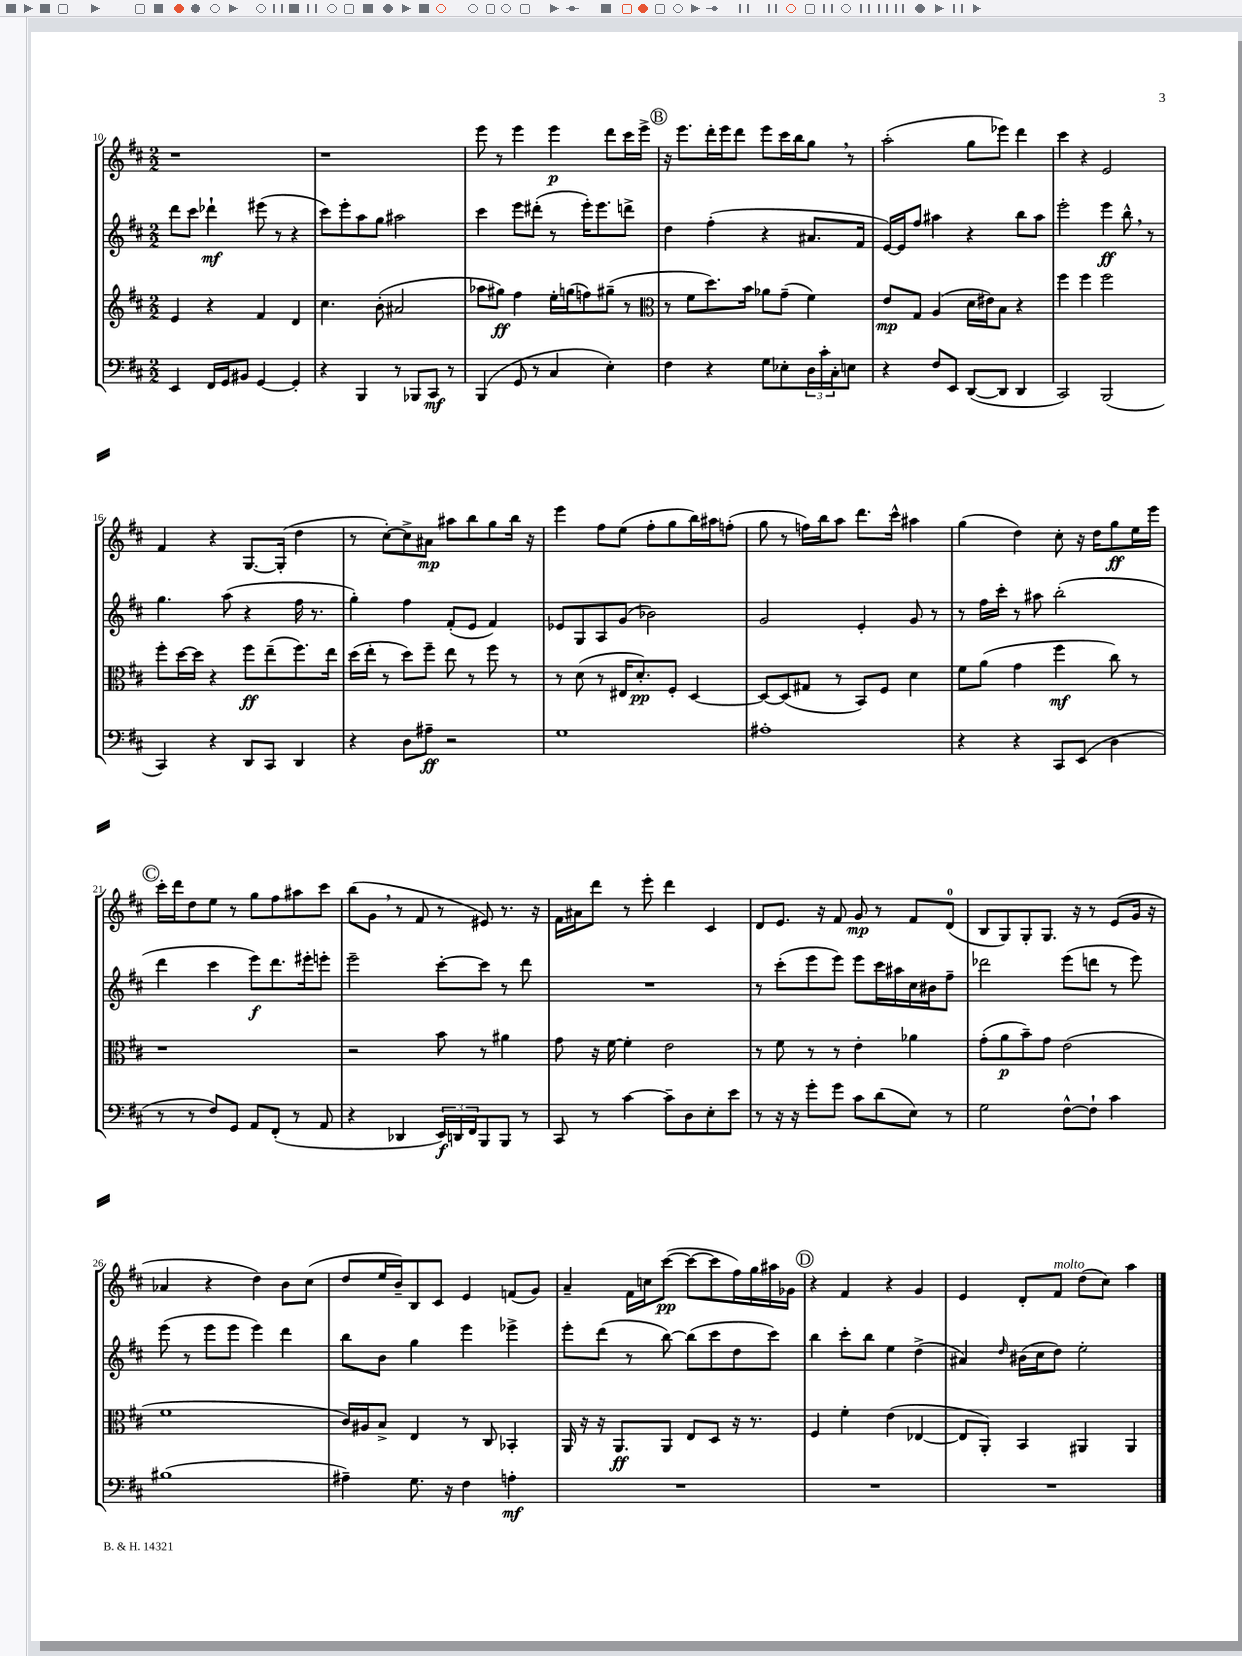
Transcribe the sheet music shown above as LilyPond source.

<<
\new StaffGroup <<
\new Staff = "s0" {
    \clef treble \key d \major \numericTimeSignature \time 2/2
    r1 |
    r1 |
    e'''8 r8 e'''4 e'''4\p d'''8 cis'''16 e'''16-> |
    \mark \markup { \circle "B" } r16 e'''8. d'''16-. e'''16 d'''8 e'''8 cis'''16 b''16 g''8 \breathe r8 |
    a''2-.( g''8 ees'''8) d'''4 |
    cis'''4 r4 e'2 |
    fis'4 r4 g8.~ g16-.( d''4 |
    r8 cis''8~-.) cis''8-> ais'8\mp ais''8 b''8 g''8 b''16 r16 |
    e'''4 fis''8 e''8( fis''8-. g''8 b''16) ais''16 f''8-.( |
    g''8 r8 f''16) b''16 a''8 d'''8. cis'''16-^ ais''4 |
    g''4( d''4) cis''8-. r16 d''16 g''8\ff e''16 e'''16 |
    \mark \markup { \circle "C" } cis'''16-. d'''16 d''8 e''8 r8 g''8 fis''8 ais''8 cis'''8 |
    b''8( g'8 \breathe r8 fis'8 r8 eis'8) r8. r16 |
    fis'16 ais'16 d'''8 r8 e'''8-. d'''4 cis'4 |
    d'8 e'8. r16 fis'8 g'8\mp r8 fis'8 d'8-0( |
    b8 g8) g8-. g8. r16 r8 e'8( g'16 r16 |
    aes'4 r4 d''4) b'8 cis''8( |
    d''8 e''16 b'16--) b8 cis'8 e'4 f'8( g'8) |
    a'4-- fis'16 c''16 cis'''8~\pp( cis'''8~ cis'''8 fis''16) g''16 ais''16 ges'16 |
    \mark \markup { \circle "D" } r4 fis'4 r4 g'4 |
    e'4 d'8-. fis'8^\markup { \italic "molto" } d''8( cis''8) a''4 \bar "|." |
}
\new Staff = "s1" {
    \clef treble \key d \major \numericTimeSignature \time 2/2
    d'''8 cis'''8 des'''4-!\mf eis'''8( r8 r4 |
    cis'''8) e'''8-. a''8 g''8 ais''2 |
    cis'''4 e'''8 dis'''8-.( r8 e'''16-.) e'''8. d'''8-> |
    \mark \markup { \circle "B" } d''4 fis''4-.( r4 ais'8. fis'16 |
    e'16~) e'16 fis''8 ais''4 r4 b''8 ais''8 |
    e'''2-. e'''4\ff b''8-^ \breathe r8 |
    g''4. a''8( r4 fis''16 r8. |
    g''4-.) fis''4 fis'8-.( e'8 fis'4) |
    ees'8 g8 a8 g'8( bes'2) |
    g'2 e'4-. g'8 r8 |
    r8 fis''16 cis'''16-. r8 ais''8 b''2-.( |
    \mark \markup { \circle "C" } d'''4 cis'''4 e'''8\f) d'''8. eis'''16-. e'''8-. |
    e'''2-- cis'''8~-. cis'''8 r8 d'''8 |
    R1 |
    r8 cis'''8-.( e'''8 e'''8) e'''8 cis'''16 ais''16 cis''16 bis'16 fis''8-- |
    des'''2 e'''8( d'''8 r8 e'''8) |
    e'''8( r8 e'''8 e'''8 e'''4) d'''4 |
    b''8 b'8 g''4 e'''4 ees'''4-> |
    e'''8-. d'''8( r8 b''8~) b''8( cis'''8 d''8 cis'''8) |
    \mark \markup { \circle "D" } b''4 cis'''8-. b''8 e''4 d''4->( |
    ais'4) \grace { d''16 } bis'16( cis''16 d''8) e''2-. \bar "|." |
}
\new Staff = "s2" {
    \clef treble \key d \major \numericTimeSignature \time 2/2
    e'4 r4 fis'4 d'4 |
    cis''4. b'8-.( ais'2 |
    aes''8 gis''8\ff) fis''4 e''16-. g''16( f''8) gis''8--( r8 |
    \mark \markup { \circle "B" } \clef alto r8 fis'8 d''8.) b'16 aes'8 g'8--( fis'4) |
    e'8\mp g8 a4( d'16 eis'16) b8 r4 |
    fis''4 fis''4 fis''2 |
    fis''8-. d''16~ d''16 r4 fis''8\ff e''8--( fis''8.) e''16 |
    d''16( e''16-. r8 d''8) fis''8-- e''8 r8 fis''8 r8 |
    r8 d'8( r8 eis16 d'8.-.\pp) fis8-. d4~ |
    d8~ d8( gis8 r8 b,8) fis8 d'4 |
    fis'8 a'8( g'4 fis''4\mf cis''8) r8 |
    \mark \markup { \circle "C" } r1 |
    r2 b'8 r8 ais'4 |
    g'8 r16 fis'16~ fis'4-. e'2 |
    r8 fis'8 r8 r8 e'4-. aes'4 |
    g'8-.( a'8\p b'8--) g'8 e'2( |
    fis'1 |
    cis'16) ais16 b8-> e4 r8 cis8 bes,4-. |
    a,16 r16 r16 a,8.\ff a,8 e8 d8 r16 r8. |
    \mark \markup { \circle "D" } fis4 fis'4-. e'4( ees4~ |
    ees8 a,8-.) b,4 ais,4 ais,4 \bar "|." |
}
\new Staff = "s3" {
    \clef bass \key d \major \numericTimeSignature \time 2/2
    e,4 fis,16 g,16 bis,8 g,4~ g,4-. |
    r4 b,,4 r8 bes,,8 cis,8\mf r8 |
    b,,4( g,8 r8 cis4 e4-.) |
    \mark \markup { \circle "B" } fis4 r4 g8 ees8-. \tuplet 3/2 { d16 cis'16-. cis16-. } e8 |
    r4 fis8 e,8 d,8~( d,8 d,4 |
    cis,2) b,,2( |
    cis,4) r4 d,8 cis,8 d,4 |
    r4 d8 ais8--\ff r2 |
    g1 |
    ais1-. |
    r4 r4 cis,8 e,8( d4 |
    \mark \markup { \circle "C" } r8 r8 fis8) g,8 a,8 fis,8-.( r8 a,8 |
    r4 des,4 \tuplet 3/2 { e,16\f) d,16 fis,16 } b,,8 b,,8 r8 |
    cis,8 r8 cis'4~ cis'8-- d8 e8-. e'8 |
    r8 r16 r16 g'8-. g'8 cis'8 d'8( e8) r8 |
    g2 fis8~-^ fis8-! cis'4 |
    bis1( |
    ais4--) g8. r16 fis4 a4-.\mf |
    R1 |
    \mark \markup { \circle "D" } R1 |
    R1 \bar "|." |
}
>>
>>
\layout { \context { \Score currentBarNumber = #10 } }
